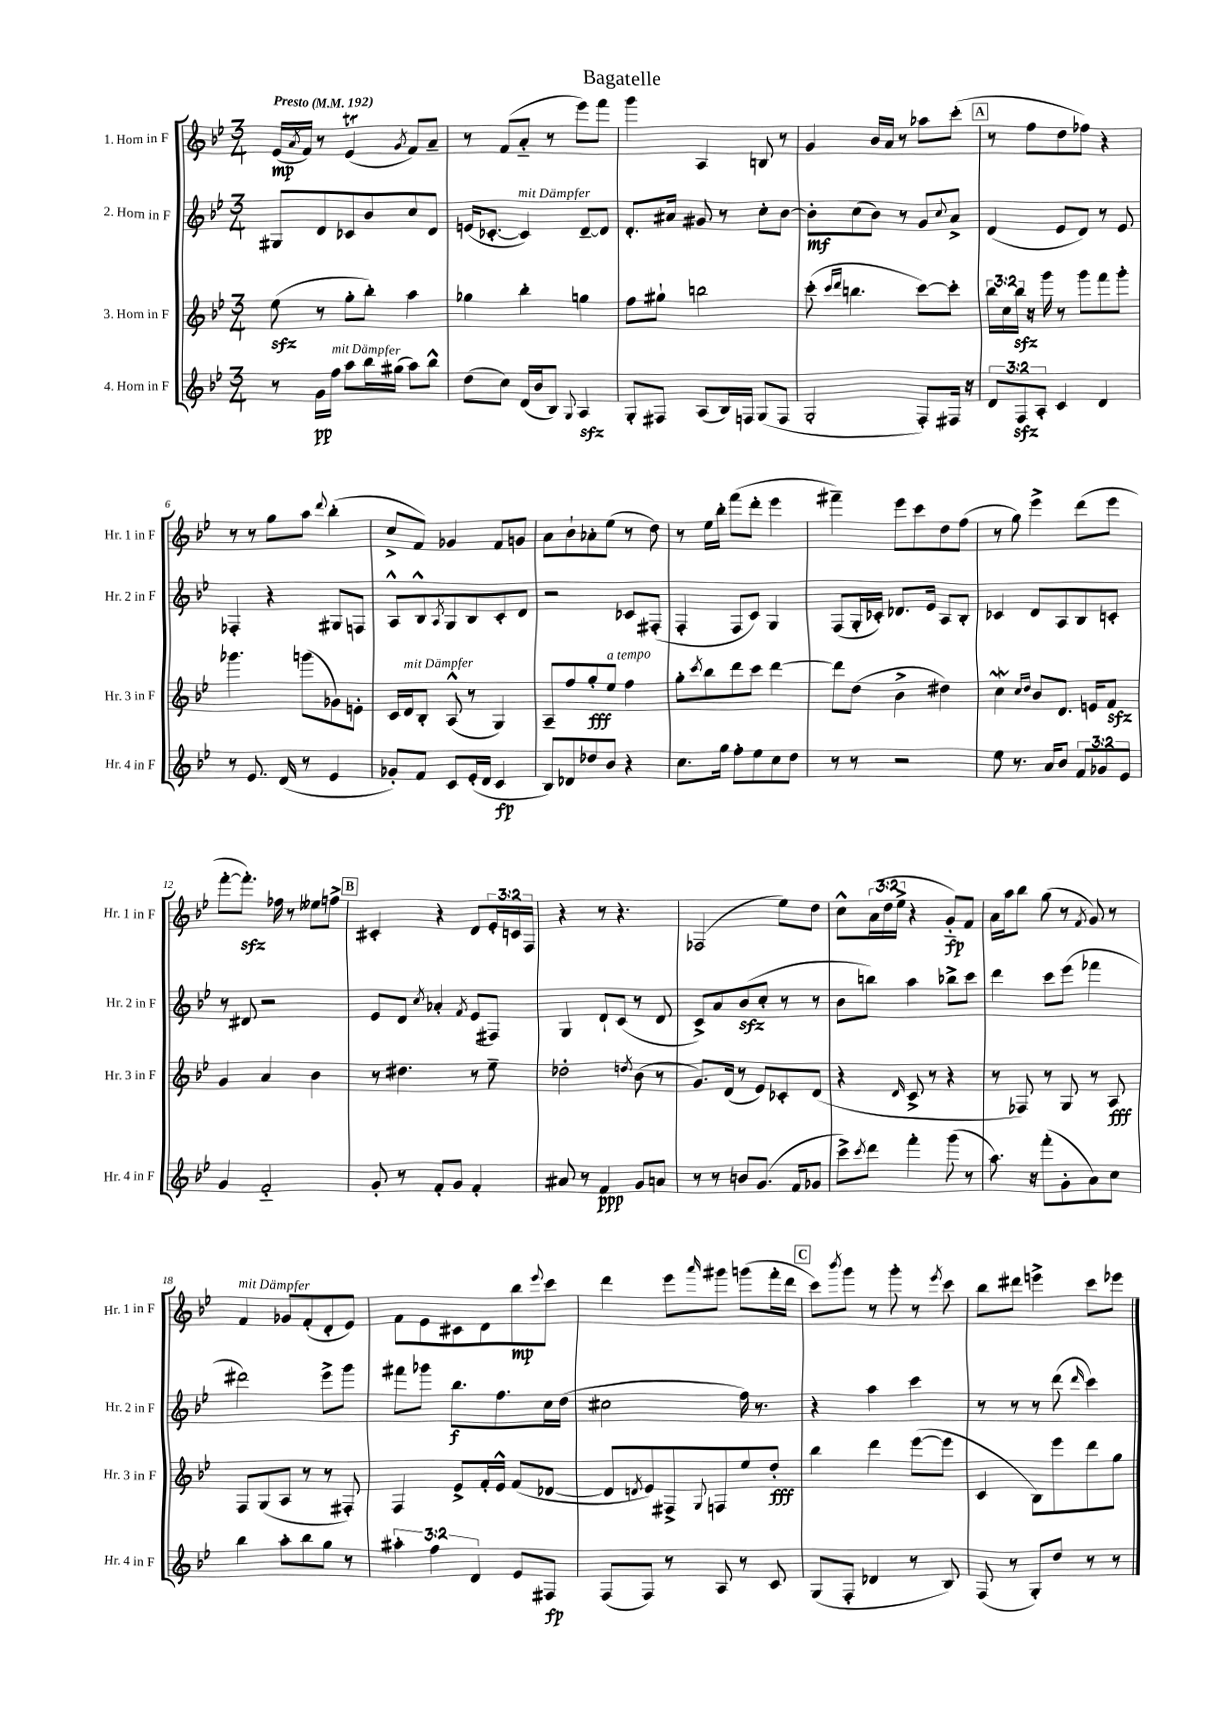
\header { title = "Bagatelle" }
<<
\new StaffGroup <<
\new Staff = "s0" \with { instrumentName = "1. Horn in F" shortInstrumentName = "Hr. 1 in F" } {
    \clef treble \key bes \major \numericTimeSignature \time 3/4 \override Staff.TupletNumber.text = #tuplet-number::calc-fraction-text \tempo "Presto" 4 = 192
    ees'16\mp( \acciaccatura { a'8 } f'16) r8 ees'4\trill( \acciaccatura { g'8 } f'8) a'8-- |
    r8 f'8( a'8-_ r8 ees'''8) f'''8 |
    g'''4 a4 b8 r8 |
    g'4 bes'16 a'16 r8 aes''8 c'''8-.( |
    \mark \markup { \box "A" } r8 f''8 d''8 fes''8) r4 |
    r8 r8 g''8 a''8 \appoggiatura { d'''8 } bes''4-.( |
    c''8-> f'8) ges'4 f'8 g'8 |
    a'8 bes'8-! aes'8-. ees''8( r8 d''8) |
    r8 ees''16 bes''16-. f'''8( d'''8-. ees'''4 |
    fis'''4--) ees'''8 c'''8 d''8 f''8( |
    r8 g''8) ees'''4-> d'''8( ees'''8 |
    f'''8~-. f'''8.-.\sfz) fes''16 r8 eeses''8 f''8-> |
    \mark \markup { \box "B" } cis'4-. r4 d'8 \tuplet 3/2 { ees'16-. c'16 f16 } |
    r4 r8 r4. |
    fes2( ees''8) d''8 |
    c''8-^ \tuplet 3/2 { a'16( d''16 ees''16-> } r4 g'8-_\fp) f'8 |
    a'16 a''16 bes''8 g''8( r8 \acciaccatura { f'8 } g'8) r8 |
    f'4^\markup { \italic "mit Dämpfer" } ges'8 f'8-.( d'8-. ees'8) |
    f'8 ees'8 cis'8 d'8 bes''8\mp \appoggiatura { ees'''8 } c'''8 |
    d'''4 ees'''8 \grace { a'''16 } gis'''8 g'''8( f'''16-. d'''16 |
    \mark \markup { \box "C" } c'''8) \acciaccatura { bes'''8 } g'''8 r8 g'''8-. r8 \acciaccatura { ees'''8 } c'''8 |
    bes''8 dis'''8 e'''4-> c'''8 ees'''8 \bar "|." |
}
\new Staff = "s1" \with { instrumentName = "2. Horn in F" shortInstrumentName = "Hr. 2 in F" } {
    \clef treble \key bes \major \numericTimeSignature \time 3/4
    gis8 d'8 ces'8 bes'8 c''8 d'8 |
    e'16( ces'8.~-. ces'4^\markup { \italic "mit Dämpfer" }) d'8~-- d'8 |
    d'8.-. ais'16 gis'8 r8 c''8-. bes'8~ |
    bes'8-.\mf c''8( bes'8) r8 g'8 \appoggiatura { c''8 } a'8-> |
    \mark \markup { \box "A" } d'4( ees'8 d'8) r8 ees'8 |
    fes4-. r4 gis8 f8 |
    a8-^ bes8-^ \acciaccatura { a8 } g8 bes8 c'8-. d'8 |
    r2 ces'8 fis8-.( |
    f4-. f8 c'8) g4 |
    f8( g16-. ces'16-.) des'8. ees'16 a8 bes8-. |
    ces'4 d'8 a8 bes8 c'8-. |
    r8 dis'8 r2 |
    \mark \markup { \box "B" } ees'8 d'8 \acciaccatura { c''8 } aes'4-. \acciaccatura { f'8 } ees'8( fis8) |
    g4 d'8-! c'8( r8 d'8 |
    c'8->) a'8 bes'8\sfz( c''8-. r8 r8 |
    bes'8 b''8) a''4 bes''8-> c'''8 |
    d'''4 c'''8 ees'''8( fes'''4 |
    dis'''2) ees'''8-> g'''8 |
    fis'''8 ges'''8 bes''8.\f f''8. c''16 d''16( |
    cis''2 f''16) r8. |
    \mark \markup { \box "C" } r4 a''4 c'''4 |
    r8 r8 r8 d'''8( \grace { d'''16 } c'''4) \bar "|." |
}
\new Staff = "s2" \with { instrumentName = "3. Horn in F" shortInstrumentName = "Hr. 3 in F" } {
    \clef treble \key bes \major \numericTimeSignature \time 3/4 \override Staff.TupletNumber.text = #tuplet-number::calc-fraction-text
    ees''8\sfz( r8 g''8-. bes''8-.) a''4 |
    ges''4 bes''4-. g''4 |
    f''8 gis''8-! b''2 |
    c'''8-.( \grace { c'''16 d'''16 } b''4. c'''8~) c'''8-. |
    \mark \markup { \box "A" } \tuplet 3/2 { bes''16 c''16 bes''16\sfz } r16 g'''16 r8 g'''8 f'''8 g'''8-. |
    ges'''4. g'''8( ges'8) e'8-. |
    c'16 d'16^\markup { \italic "mit Dämpfer" } bes8-. a8-^( r8 g4) |
    a8-- f''8 g''8-.\fff ees''8^\markup { \italic "a tempo" } f''4 |
    g''8-. \acciaccatura { c'''8 } bes''8 d'''8 c'''8 d'''4~ |
    d'''8 d''8( bes'4-> dis''4) |
    c''4\mordent \grace { c''16 d''16 } bes'8 d'8. e'16 f'8\sfz |
    g'4 a'4 bes'4 |
    \mark \markup { \box "B" } r8 dis''4. r8 ees''8-- |
    des''2-. \acciaccatura { d''8 } bes'8( r8 |
    g'8.) d'16( r8 ees'8) ces'8-. d'8( |
    r4 \grace { d'16 } c'8-> r8 r4 |
    r8 fes8) r8 g8 r8 a8\fff |
    f8 g8( a8 r8 r8 fis8-.) |
    f4 ees'8-> f'16-. ees'16-^ f'8( des'8~ |
    des'8 \acciaccatura { d'8 } ees'8) fis8-> \appoggiatura { g8 } f8 ees''8 d''8-.\fff |
    \mark \markup { \box "C" } bes''4 d'''4 ees'''8~( ees'''8 |
    c'4 bes8) ees'''8 d'''8 g''8 \bar "|." |
}
\new Staff = "s3" \with { instrumentName = "4. Horn in F" shortInstrumentName = "Hr. 4 in F" } {
    \clef treble \key bes \major \numericTimeSignature \time 3/4 \override Staff.TupletNumber.text = #tuplet-number::calc-fraction-text
    r8 g'16\pp f''16^\markup { \italic "mit Dämpfer" } a''8 bes''16 gis''16( a''8) bes''8-^ |
    d''8( c''8) d'16( bes'16 bes8) \appoggiatura { g8 } a4\sfz |
    g8-. fis8 a8( bes16) f16 g8( f8 |
    g2-. f8-.) fis16 r16 |
    \mark \markup { \box "A" } \tuplet 3/2 { d'8 f8\sfz a8-. } c'4 d'4 |
    r8 ees'8. d'16( r8 ees'4 |
    ges'8-.) f'8 c'8 ees'16-.( d'16 c'4\fp |
    bes8) des'8 des''8 bes'8 r4 |
    c''8. g''16 f''8-. ees''8 c''8 d''8 |
    r8 r8 r2 |
    ees''8 r8. a'16 bes'8 \tuplet 3/2 { f'8 ges'8 ees'8 } |
    g'4 f'2-_ |
    \mark \markup { \box "B" } g'8-. r8 f'8-. g'8 f'4-. |
    ais'8 r8 f'4\ppp g'8 a'8 |
    r8 r8 b'8 g'8.( f'16 ges'8 |
    c'''8->) \acciaccatura { c'''8 } d'''8 f'''4-. g'''8( r8 |
    a''8.) r16 f'''8-.( g'8-. a'8) c''8 |
    bes''4 a''8-. bes''8 g''8 r8 |
    \tuplet 3/2 { ais''4-. f''4 d'4 } ees'8 fis8\fp |
    f8( f8) r8 a8 r8 c'8 |
    \mark \markup { \box "C" } g8( f8-. des'4 r8 bes8) |
    f8( r8 g8-.) d''8 r8 r8 \bar "|." |
}
>>
>>
